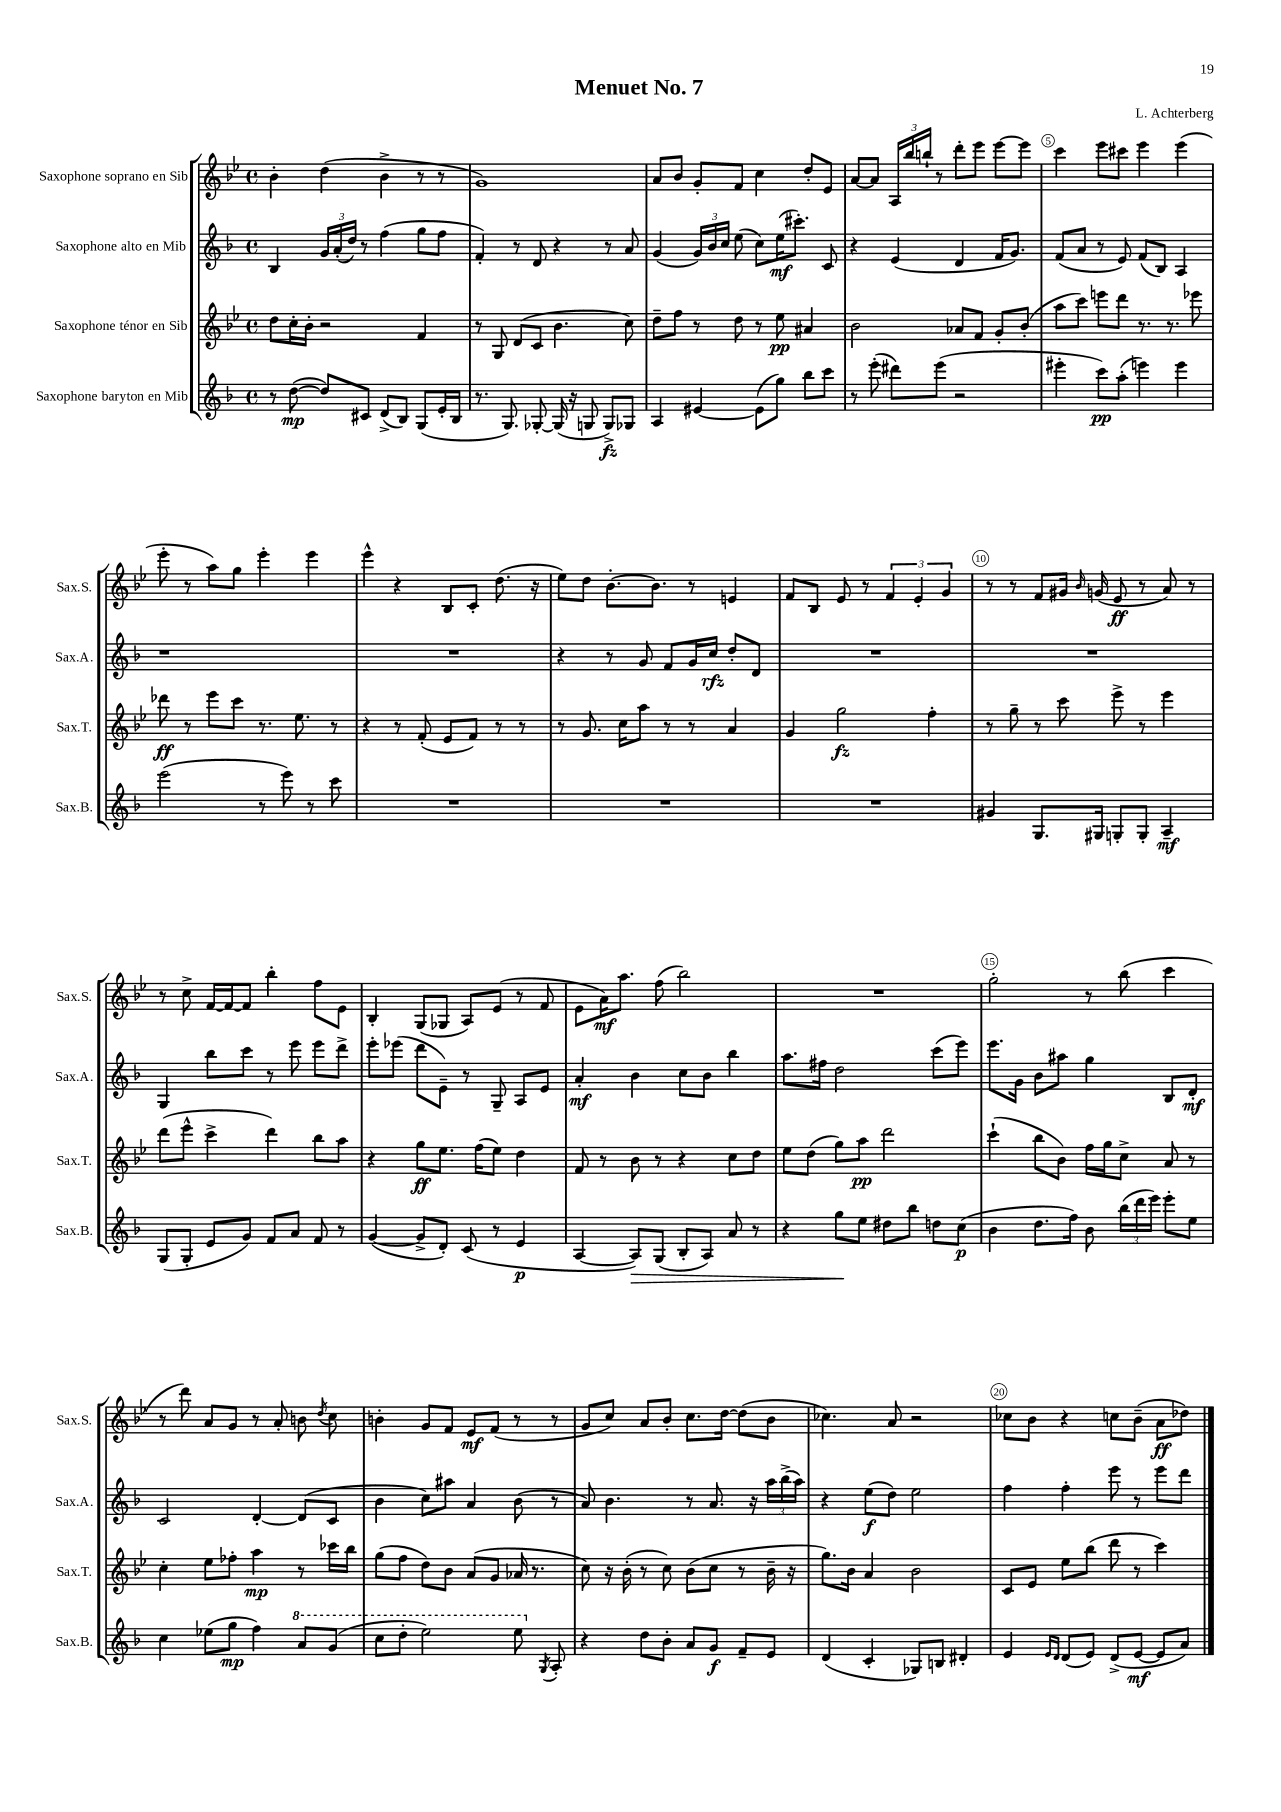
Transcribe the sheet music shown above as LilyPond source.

\header { title = "Menuet No. 7" composer = "L. Achterberg" }
<<
\new StaffGroup <<
\new Staff = "s0" \with { instrumentName = "Saxophone soprano en Sib" shortInstrumentName = "Sax.S." } {
    \clef treble \key bes \major \defaultTimeSignature \time 4/4
    \autoBeamOff bes'4-. d''4( bes'4-> r8 r8 |
    g'1) |
    a'8[ bes'8] g'8[-. f'8] c''4 d''8[-. ees'8] |
    a'8[~ a'8] \tuplet 3/2 { a16[ bes''16 b''16]-! } r8 d'''8[-. ees'''8] ees'''8[~ ees'''8] |
    c'''4 ees'''8[ cis'''8] ees'''4 ees'''4( |
    ees'''8-. r8 a''8[) g''8] ees'''4-. ees'''4 |
    ees'''4-^ r4 bes8[ c'8]-. d''8.( r16 |
    ees''8[) d''8] bes'8.[~-. bes'8.] r8 e'4 |
    f'8[ bes8] ees'8 r8 \tuplet 3/2 { f'4 ees'4-. g'4 } |
    r8 r8 f'8[ gis'16] \grace { bes'16 } g'16( ees'8\ff r8 a'8) r8 |
    r8 c''8-> f'16[~ f'16~ f'8] bes''4-. f''8[ ees'8] |
    bes4-. g8[( ges8] a8[) ees'8]( r8 f'8 |
    ees'8[ a'16\mf) a''8.] f''8( bes''2) |
    R1 |
    g''2-. r8 bes''8( c'''4 |
    r8 d'''8) a'8[ g'8] r8 a'8-. b'8 \acciaccatura { d''8 } c''8 |
    b'4-. g'8[ f'8] ees'8[\mf f'8]( r8 r8 |
    g'8[ c''8]) a'8[ bes'8]-. c''8.[ d''16]~ d''8[( bes'8] |
    ces''4.) a'8 r2 |
    ces''8[ bes'8] r4 c''8[ bes'8]--( a'8[\ff des''8]) \bar "|." |
}
\new Staff = "s1" \with { instrumentName = "Saxophone alto en Mib" shortInstrumentName = "Sax.A." } {
    \clef treble \key f \major \defaultTimeSignature \time 4/4
    \autoBeamOff bes4 \tuplet 3/2 { g'16[ a'16-.( d''16]) } r8 f''4( g''8[ f''8] |
    f'4-.) r8 d'8 r4 r8 a'8 |
    g'4( \tuplet 3/2 { g'16[) bes'16 c''16] } e''8( c''8[) e''16\mf( cis'''8.]-.) c'8 |
    r4 e'4( d'4 f'16[ g'8.]) |
    f'8[( a'8] r8 e'8) f'8[( bes8]) a4 |
    r1 |
    R1 |
    r4 r8 g'8 f'8[ g'16 c''16]\rfz d''8[-. d'8] |
    R1 |
    R1 |
    g4 bes''8[ c'''8] r8 e'''8 e'''8[ d'''8]-> |
    e'''8[-. ees'''8]( d'''8[ e'8]--) r8 g8-- a8[ e'8] |
    a'4-.\mf bes'4 c''8[ bes'8] bes''4 |
    a''8.[ fis''16] d''2 c'''8[( e'''8]) |
    e'''8.[ g'16] bes'8[ ais''8] g''4 bes8[ d'8]-.\mf |
    c'2 d'4~-. d'8[( c'8] |
    bes'4 c''8[) ais''8] a'4 bes'8( r8 |
    a'8) bes'4. r8 a'8. r16 \tuplet 3/2 { a''16[ bes''16->( a''16]) } |
    r4 e''8[\f( d''8]) e''2 |
    f''4 f''4-. e'''8 r8 e'''8[ d'''8] \bar "|." |
}
\new Staff = "s2" \with { instrumentName = "Saxophone ténor en Sib" shortInstrumentName = "Sax.T." } {
    \clef treble \key bes \major \defaultTimeSignature \time 4/4
    \autoBeamOff d''8[ c''16-. bes'16]-. r2 f'4 |
    r8 g8 d'8[( c'8] bes'4. c''8) |
    d''8[-- f''8] r8 d''8 r8 ees''8\pp ais'4 |
    bes'2 aes'8[ f'8] g'8[-. bes'8]-.( |
    a''8[ c'''8]) e'''8[ d'''8] r8. r8. ees'''8 |
    des'''8\ff r8 ees'''8[ c'''8] r8. ees''8. r8 |
    r4 r8 f'8-.( ees'8[ f'8]) r8 r8 |
    r8 g'8. c''16[ a''8] r8 r8 a'4 |
    g'4 g''2\fz f''4-. |
    r8 g''8-- r8 c'''8 ees'''8-> r8 ees'''4 |
    d'''8[( ees'''8]-^ c'''4-> d'''4) bes''8[ a''8] |
    r4 g''8[\ff ees''8.] f''16[( ees''8]) d''4 |
    f'8 r8 bes'8 r8 r4 c''8[ d''8] |
    ees''8[ d''8]( g''8[) a''8]\pp d'''2 |
    c'''4-!( bes''8[ bes'8]) f''16[ g''16 c''8]-> a'8 r8 |
    c''4-. ees''8[ fes''8]-. a''4\mp r8 ces'''16[ bes''16] |
    g''8[( f''8] d''8[) bes'8] a'8[( g'8] aes'16 r8. |
    c''8) r16 bes'16-.( r8 c''8) bes'8[( c''8] r8 bes'16-- r16 |
    g''8.[) bes'16] a'4 bes'2 |
    c'8[ ees'8] ees''8[ bes''8]( d'''8 r8 c'''4) \bar "|." |
}
\new Staff = "s3" \with { instrumentName = "Saxophone baryton en Mib" shortInstrumentName = "Sax.B." } {
    \clef treble \key f \major \defaultTimeSignature \time 4/4
    \autoBeamOff r8 d''8~\mp( d''8[) cis'8] d'8[->( bes8]) g8[( e'16-. bes16] |
    r8. g8.) ges8~-. ges16( r16 g8 g8[->\fz) ges8] |
    a4 eis'4~ eis'8[( g''8]) bes''8[ c'''8] |
    r8 e'''8-.( dis'''8[) e'''8]( r2 |
    eis'''4-. c'''8[\pp) a''8]-.( e'''4) e'''4 |
    e'''2( r8 e'''8) r8 c'''8 |
    R1 |
    R1 |
    R1 |
    gis'4 g8.[ gis16] g8[-. g8]-. a4--\mf |
    g8[( g8]-. e'8[ g'8]) f'8[ a'8] f'8 r8 |
    g'4~( g'8[-> d'8]-.) c'8( r8 e'4\p |
    a4~ a8[\>) g8]( bes8[-. a8]) a'8 r8 |
    r4 g''8[\! e''8] dis''8[ bes''8] d''8[ c''8]\p( |
    bes'4 d''8.[ f''16]) bes'8 \tuplet 3/2 { bes''16[( d'''16 e'''16]) } e'''8[-. e''8] |
    c''4 ees''8[( g''8]\mp f''4) \ottava #1 a''8[ g''8]( |
    c'''8[ d'''8]-. e'''2) e'''8 \ottava #0 \acciaccatura { g8 } a8-. |
    r4 d''8[ bes'8]-. a'8[ g'8]\f f'8[-- e'8] |
    d'4( c'4-. ges8[) b8] dis'4-. |
    e'4 \grace { e'16[ d'16] } d'8[( e'8]) d'8[->( e'8]~\mf e'8[ a'8]) \bar "|." |
}
>>
>>
\layout { \context { \Score \override BarNumber.break-visibility = ##(#f #t #t) barNumberVisibility = #(every-nth-bar-number-visible 5) \override BarNumber.stencil = #(make-stencil-circler 0.1 0.3 ly:text-interface::print) } }
